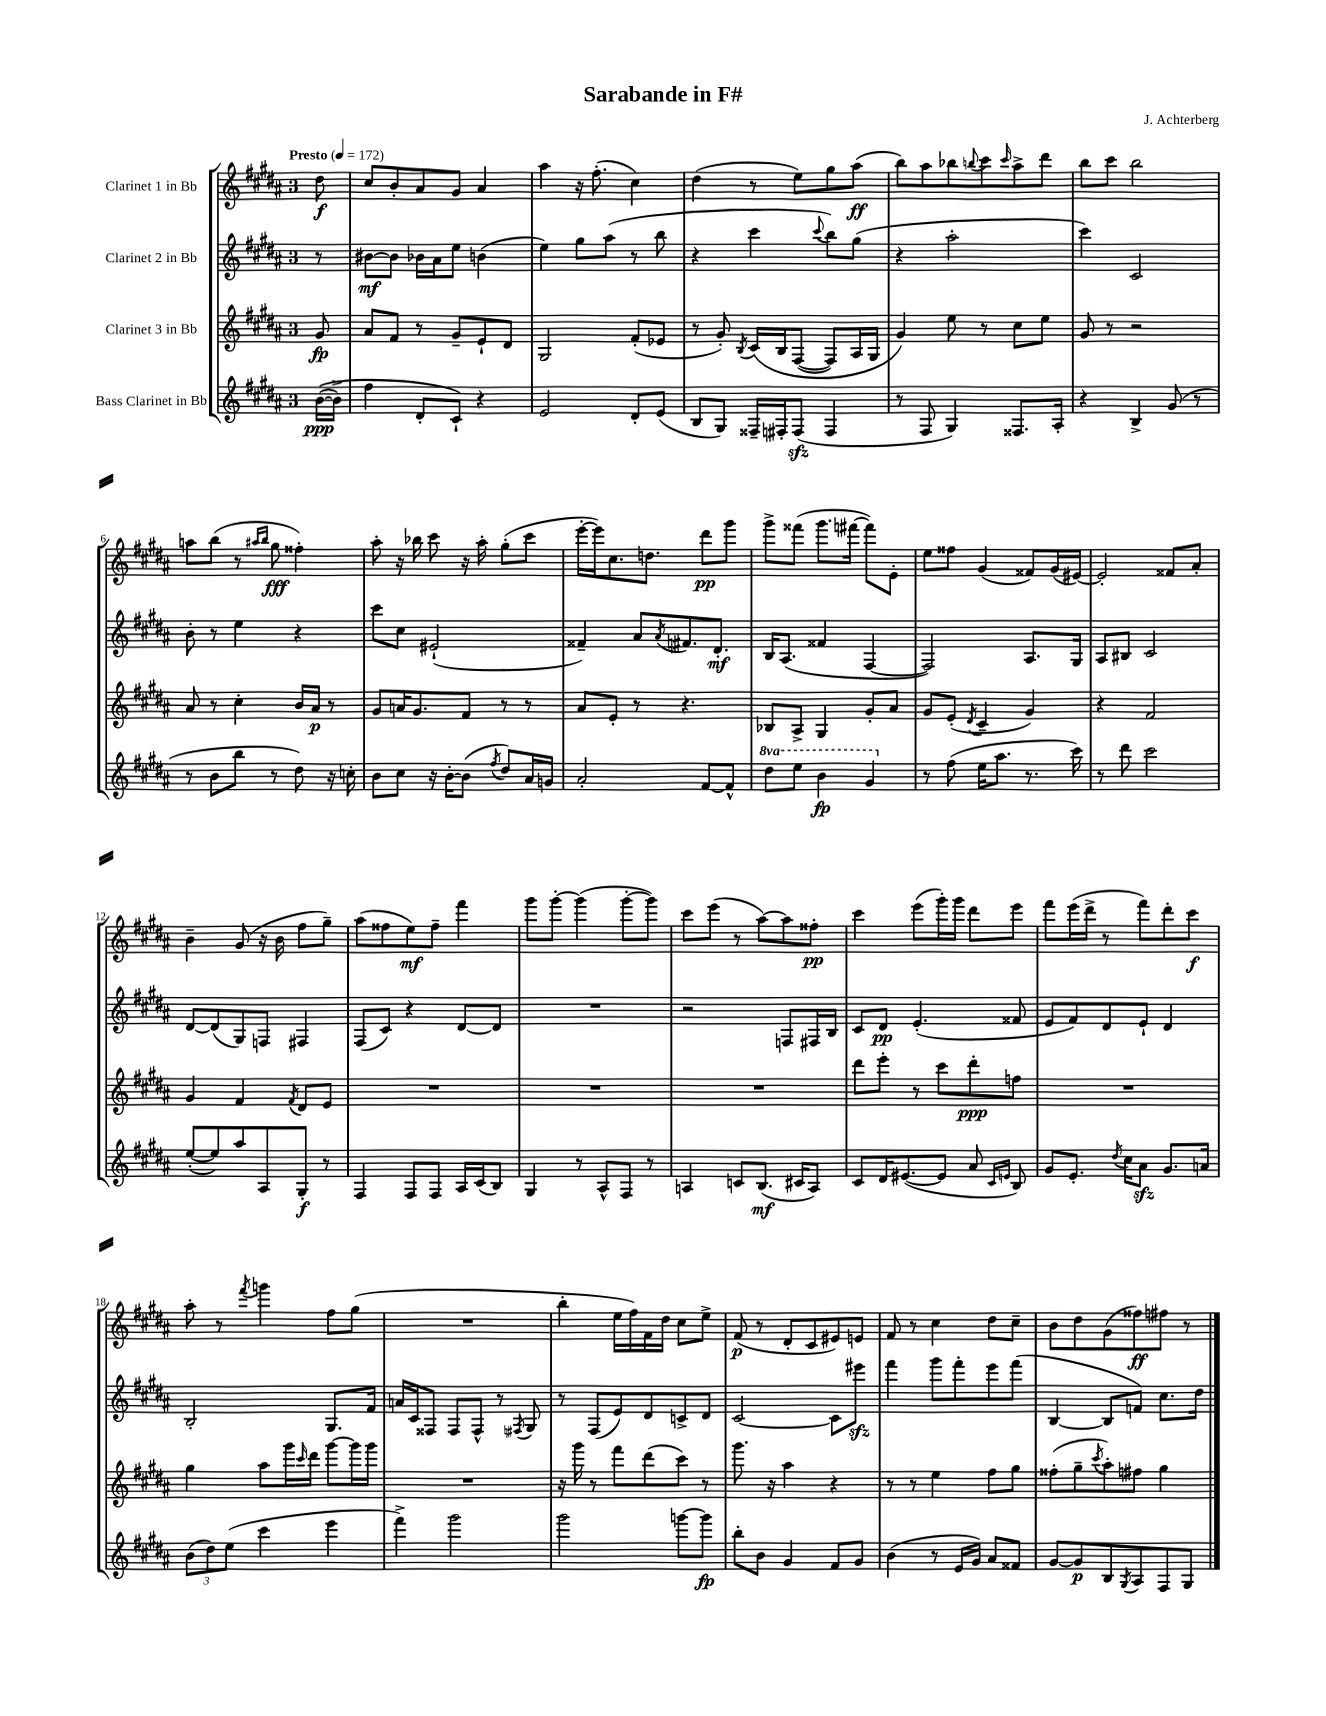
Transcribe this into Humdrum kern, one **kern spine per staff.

**kern	**kern	**kern	**kern
*staff4	*staff3	*staff2	*staff1
*clefG2	*clefG2	*clefG2	*clefG2
*k[f#c#g#d#a#]	*k[f#c#g#d#a#]	*k[f#c#g#d#a#]	*k[f#c#g#d#a#]
*M3/4	*M3/4	*M3/4	*M3/4
*MM172	*MM172	*MM172	*MM172
&(([16b	8g#	8r	8dd#
16b^])	.	.	.
=	=	=	=
4ff#	8a#	[8b#	8cc#
.	8f#	8b#]	8b'
8d#'	8r	16b-	8a#
.	.	16a#	.
8c#`&)	8g#~	8ee	8g#
4r	8e`	(4b	4a#
.	8d#	.	.
=	=	=	=
2e	2G#	4ee)	4aa#
.	.	8gg#	16r
.	.	.	(8.ff#'
.	.	(8aa#	.
8d#'	(8f#'	8r	4cc#)
(8e	8e-	8bb	.
=	=	=	=
8B	8r	4r	(4dd#
8G#)	8g#')	.	.
.	8qB	.	.
16F##~	&(16c#	4ccc#	8r
16F#'	16B	.	.
(8F#	([8F#	.	8ee)
.	.	8qqccc#	.
4F#	8F#])	8bb)	8gg#
.	16A#	(8gg#	(8aa#
.	16G#	.	.
=	=	=	=
8r	4g#&)	4r	8bb)
8F#	.	.	8aa#
4G#)	8ee	2aa#'	8bb-
.	.	.	8qqbb
.	8r	.	8ccc#
.	.	.	16qqccc#
8.F##	8cc#	.	8aa#^
.	8ee	.	8ddd#
16A#'	.	.	.
=	=	=	=
4r	8g#	4ccc#)	8bb
.	8r	.	8ccc#
4B^	2r	2c#	2bb
(8g#	.	.	.
8r	.	.	.
=	=	=	=
8r	8a#	8b'	8aa
8b	8r	8r	(8bb
8bb	4cc#'	4ee	8r
.	.	.	16qqaa#
.	.	.	16qqbb
8r	.	.	8gg#
8dd#)	16b	4r	4ff##')
.	16a#	.	.
16r	8r	.	.
16cc'	.	.	.
=	=	=	=
8b	8g#	8ccc#	8aa#'
8cc#	16a	8cc#	16r
.	8.g#	.	16bb-
16r	.	(2e#`	8ccc#
[16b'	.	.	.
(8b]	8f#	.	16r
.	.	.	16aa#'
8qff#	.	.	.
8dd#)	8r	.	(8gg#'
16a#	8r	.	8ccc#
16g	.	.	.
=	=	=	=
2a#'	8a#	4f##~)	[16eee'
.	.	.	16eee])
.	8e'	.	8.cc#
.	8r	8a#	.
.	.	.	8.dd
.	.	8qa#	.
.	4.r	8.f#	.
[8f#	.	.	8ddd#
.	.	8.d#'	.
8f#^^]	.	.	8ggg#
=	=	=	=
8ddd#	8B-	16B	8ggg#^
.	.	(8.A#	.
8eee	8A#^	.	(8fff##
4bb	4G#	4f##	8.ggg#
.	.	.	[16fff#
4gg#	8g#'	[4F#	8fff#])
.	8a#	.	8e'
=	=	=	=
8r	8g#	2F#])	8ee
(8ff#	(8e'	.	8ff##
.	8qd#	.	.
16ee	4c#~	.	(4g#
8.aa#	.	.	.
8.r	4g#)	8.A#	8f##)
.	.	.	(16g#
16ccc#)	.	16G#	[16e#)
=	=	=	=
8r	4r	8A#	2e#']
8ddd#	.	8B#	.
2ccc#	2f#	2c#	.
.	.	.	8f##
.	.	.	8a#'
=	=	=	=
([8ee'	4g#	[8d#	4b~
8ee])	.	(8d#]	.
8aa#	4f#	8G#)	(8g#
8A#	.	8F	16r
.	.	.	16b
.	8qf#	.	.
8G#'	8d#	4F#	8ff#
8r	8e	.	8gg#~)
=	=	=	=
4F#	2.r	(8F#	(8aa#
.	.	8c#)	8ff##
8F#	.	4r	8ee)
8F#	.	.	8ff##~
16A#	.	[8d#	4fff#
(16c#	.	.	.
8B)	.	8d#]	.
=	=	=	=
4G#	2.r	2.r	8ggg#
.	.	.	[8ggg#'
8r	.	.	(4ggg#]
8A#^^	.	.	.
8F#	.	.	[8ggg#'
8r	.	.	8ggg#])
=	=	=	=
4A	2.r	2r	8ccc#
.	.	.	(8eee
8c	.	.	8r
(8.B	.	.	[8aa#)
.	.	8F	8aa#]
16c#	.	.	.
8A)	.	16F#	8ff##'
.	.	16B	.
=	=	=	=
8c#	8ddd#	8c#	4ccc#
16d#	8eee'	8d#	.
([8.e#	.	.	.
.	8r	(4.e'	(8eee
8e#]	8ccc#	.	16ggg#')
.	.	.	16ggg#
8a#	8ddd#'	.	8ddd#
16qqc#	.	.	.
16qqe	.	.	.
8B)	8ff	8f##	8eee
=	=	=	=
8g#	2.r	8e	8fff#
8.e'	.	8f#)	(16eee
.	.	.	16ddd#^
.	.	8d#	8r
8qdd#	.	.	.
16cc#	.	.	.
8a#	.	8e`	8fff#)
8.g#	.	4d#	8ddd#'
.	.	.	8ccc#
16a	.	.	.
=	=	=	=
(12b	4gg#	2B'	8aa#'
12dd#)	.	.	.
.	.	.	8r
(12ee	.	.	.
.	.	.	8qfff#
4ccc#	8aa#	.	4ggg
.	16ggg#	.	.
.	16qqccc#	.	.
.	16ddd#	.	.
4eee	[8ggg#	8.G#	8ff#
.	16ggg#]	.	(8gg#
.	16ggg#	16f#	.
=	=	=	=
4fff#^)	2.r	16a	2.r
.	.	16c#	.
.	.	8F##	.
2ggg#	.	8F##	.
.	.	8F##^^	.
.	.	8r	.
.	.	8qF#	.
.	.	8G#	.
=	=	=	=
2ggg#	16r	8r	4bb'
.	16ggg#	.	.
.	8r	(8F#	.
.	8fff#	8e)	16ee
.	.	.	16ff#)
.	(8ddd#	8d#	16f#
.	.	.	16dd#
[8ggg	8ccc#)	8c^	8cc#
8ggg]	8r	8d#	8ee^
=	=	=	=
8bb'	8.ggg#	[2c#	(8f#
8b	.	.	8r
.	16r	.	.
4g#	4aa#	.	8d#'
.	.	.	8c#
8f#	4r	8c#]	8e#)
8g#	.	8eee#	8e
=	=	=	=
(4b	8r	4fff#	8f#
.	8r	.	8r
8r	4ee	8ggg#	4cc#
16e	.	8fff#'	.
16g#)	.	.	.
8a#	8ff#	8eee	8dd#
8f##	8gg#	(8fff#	8cc#~
=	=	=	=
[8g#	(8ff##'	[4B	8b
8g#]	8gg#~	.	8dd#
.	8qccc#	.	.
8B	8aa#')	8B]	(8g#
8qG#	.	.	.
8A#	8ff#	8f)	8ff##)
8F#	4gg#	8.cc#	8ff#
8G#	.	.	8r
.	.	16dd#	.
==	==	==	==
*-	*-	*-	*-
